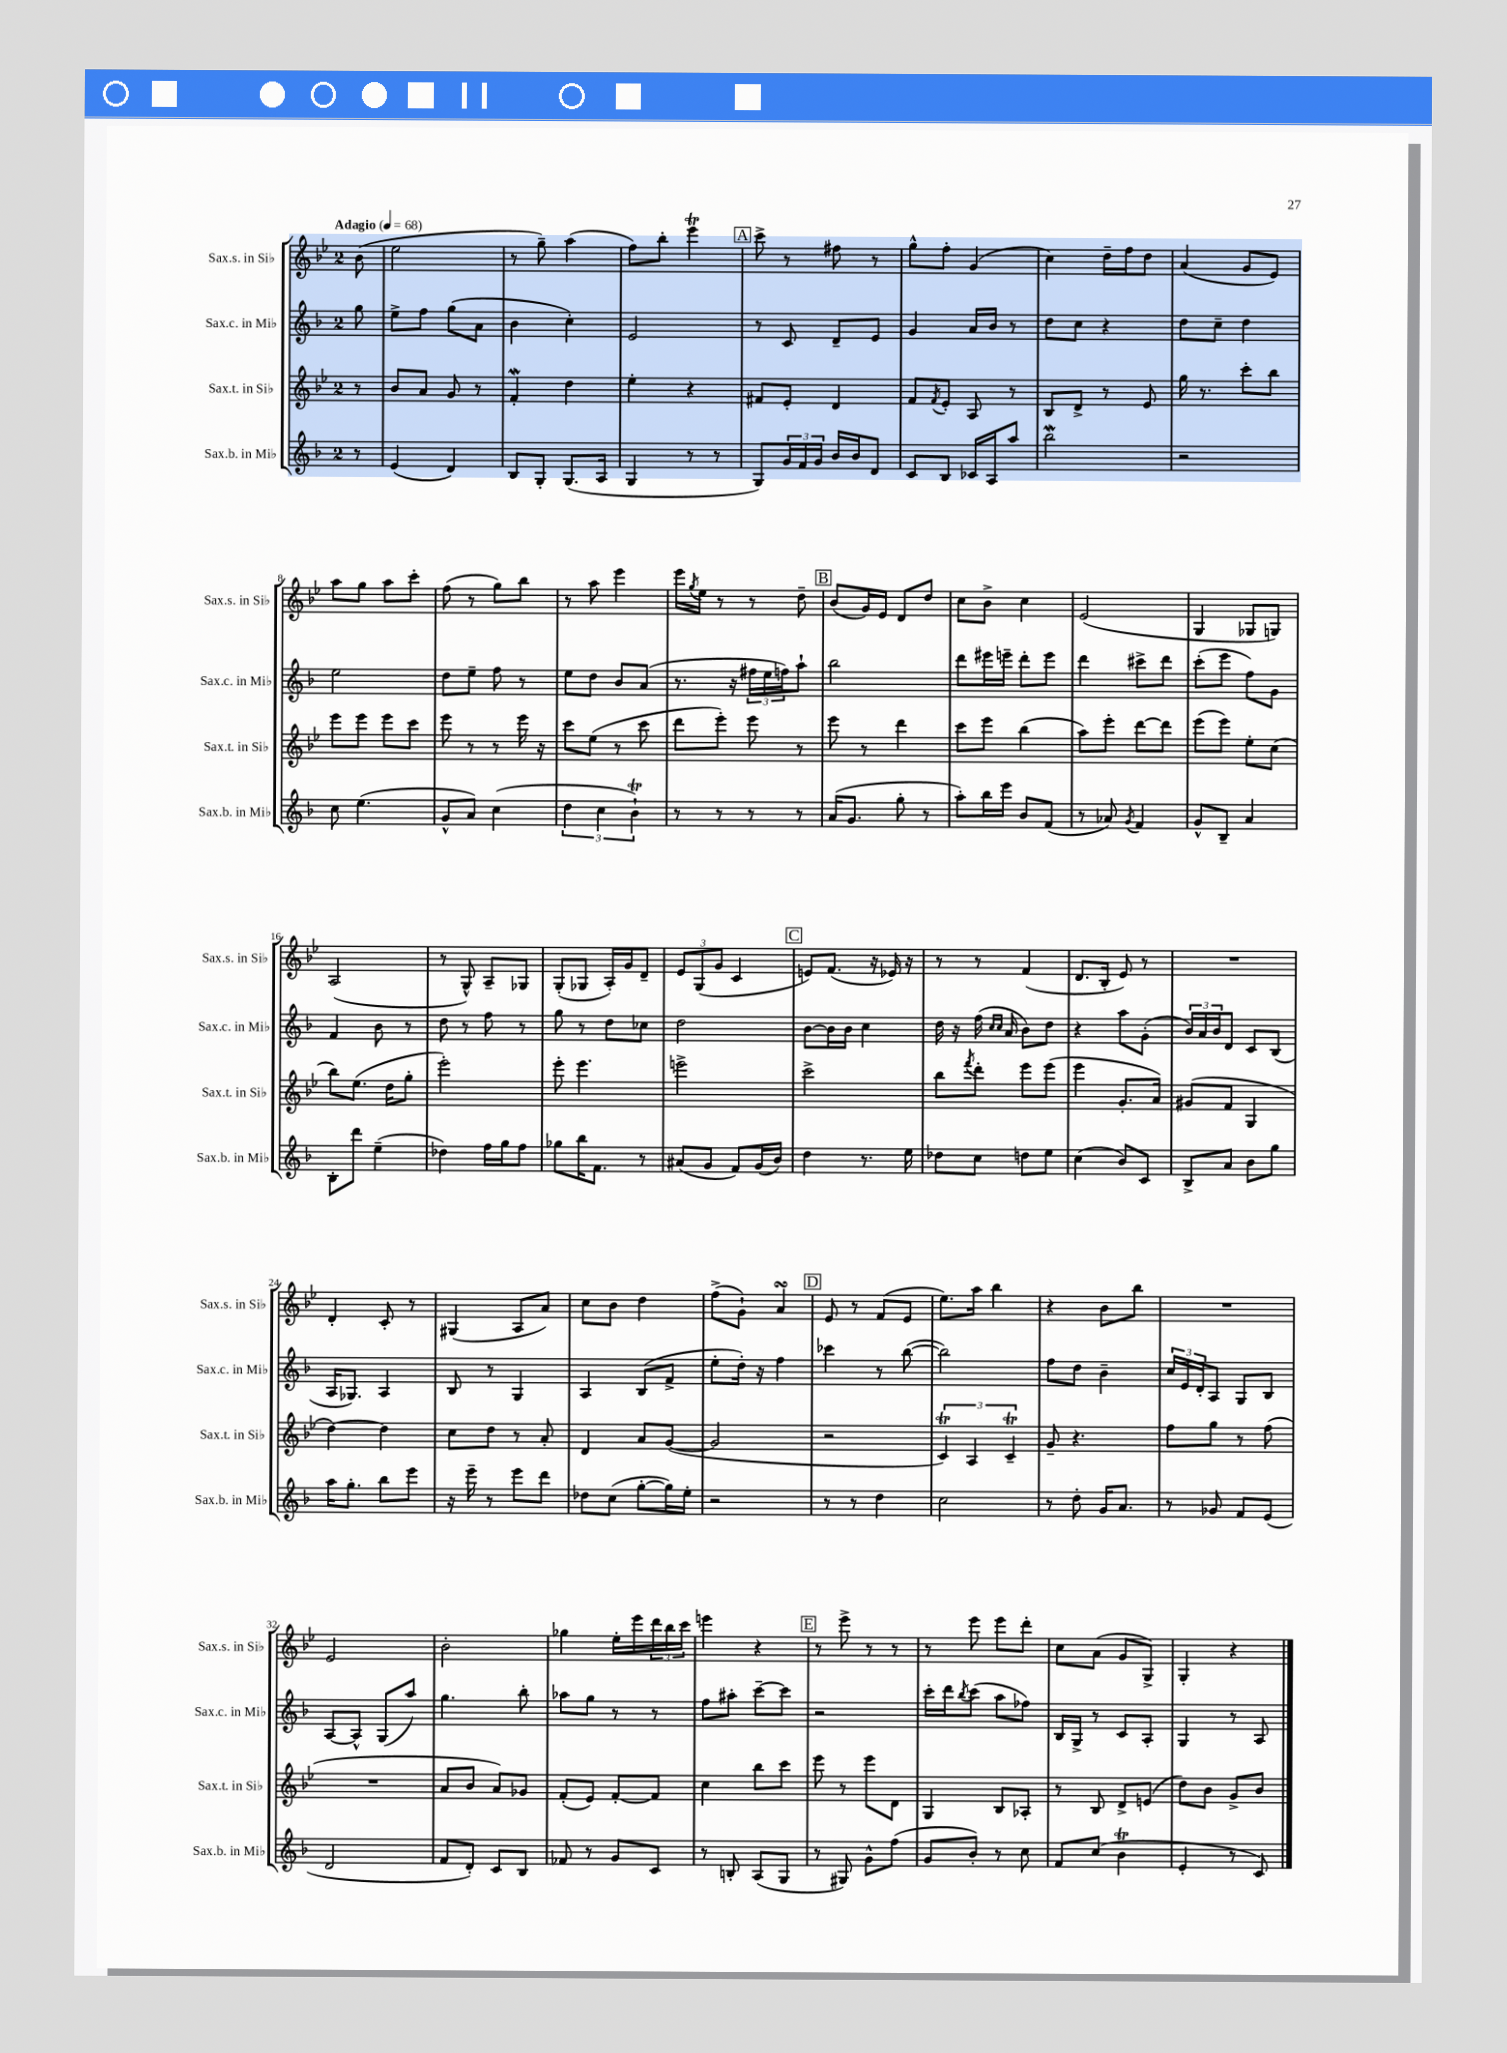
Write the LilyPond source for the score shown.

<<
\new StaffGroup <<
\new Staff = "s0" \with { instrumentName = "Sax.s. in Sib" shortInstrumentName = "Sax.s. in Sib" } {
    \clef treble \key bes \major \once \override Staff.TimeSignature.style = #'single-digit \time 2/4 \partial 8 \tempo "Adagio" 4 = 68
    bes'8( |
    ees''2 |
    r8 g''8--) a''4( |
    f''8) bes''8-. ees'''4\trill |
    \mark \markup { \box "A" } c'''8-> r8 fis''8 r8 |
    g''8-^ f''8-. g'4( |
    c''4) d''16-- f''16 d''8 |
    a'4( g'8 ees'8) |
    a''8 g''8 a''8 c'''8-. |
    f''8( r8 g''8) bes''8 |
    r8 a''8 ees'''4 |
    ees'''16 \acciaccatura { g''8 } ees''16 r8 r8 d''8-- |
    \mark \markup { \box "B" } bes'8( g'16) ees'16 d'8 d''8 |
    c''8 bes'8-> c''4 |
    ees'2( |
    g4 ges8 g8) |
    a2( |
    r8 g8-^) a8-- ges8 |
    g8-.( ges8 a16-.) g'16 d'8-- |
    \tuplet 3/2 { ees'8 g8( g'8 } c'4 |
    \mark \markup { \box "C" } e'8) f'8.( r16 ees'16) r16 |
    r8 r8 f'4( |
    d'8. bes16-. ees'8) r8 |
    R2 |
    d'4-. c'8-. r8 |
    gis4( a8 a'8) |
    c''8 bes'8 d''4 |
    f''8->( g'8-!) a'4\turn |
    \mark \markup { \box "D" } ees'8 r8 f'8( ees'8 |
    ees''8.) a''16 bes''4 |
    r4 bes'8 bes''8 |
    R2 |
    ees'2 |
    bes'2-. |
    ges''4 ees''16-. ees'''16 \tuplet 3/2 { d'''16 bes''16 c'''16 } |
    e'''4 r4 |
    \mark \markup { \box "E" } r8 ees'''8-> r8 r8 |
    r8 ees'''8 ees'''8 d'''8-. |
    c''8 a'8( g'8 g8->) |
    g4-. r4 \bar "|." |
}
\new Staff = "s1" \with { instrumentName = "Sax.c. in Mib" shortInstrumentName = "Sax.c. in Mib" } {
    \clef treble \key f \major \once \override Staff.TimeSignature.style = #'single-digit \time 2/4 \partial 8
    g''8 |
    e''8-> f''8 g''8( a'8 |
    bes'4 c''4-.) |
    e'2 |
    \mark \markup { \box "A" } r8 c'8 d'8-- e'8 |
    g'4 a'16 bes'16 r8 |
    d''8 c''8 r4 |
    d''8 c''8-- d''4 |
    e''2 |
    d''8 e''8-- f''8 r8 |
    e''8 d''8 bes'8 a'8( |
    r8. r16 \tuplet 3/2 { fis''16 e''16 f''16) } a''8-! |
    \mark \markup { \box "B" } bes''2 |
    d'''8 eis'''16 e'''16-- d'''8-. e'''8 |
    d'''4 cis'''8-> d'''8 |
    c'''8-.( e'''8 f''8) g'8 |
    f'4 bes'8 r8 |
    d''8 r8 f''8 r8 |
    g''8 r8 d''8 ces''8 |
    d''2 |
    \mark \markup { \box "C" } bes'8~ bes'16 bes'16 c''4 |
    d''16 r16 f''16( \grace { c''16 c''16 } a'16 bes'8) d''8 |
    r4 a''8 g'8-.( |
    \tuplet 3/2 { bes'16) a'16 bes'16 } d'8 c'8 bes8( |
    a16 ges8.) a4 |
    bes8 r8 g4 |
    a4 bes8( f'8-> |
    e''8-. d''16-.) r16 f''4 |
    \mark \markup { \box "D" } ces'''4 r8 bes''8~( |
    bes''2) |
    f''8 d''8 bes'4-- |
    \tuplet 3/2 { c''16 e'16 d'16-. } a8 g8 bes8 |
    a8~ a8-^ g8( a''8) |
    g''4. bes''8-. |
    aes''8 g''8 r8 r8 |
    f''8 ais''8-. c'''8~-- c'''8 |
    \mark \markup { \box "E" } r2 |
    c'''16-. d'''16 \acciaccatura { bes''8 } c'''8( a''8 fes''8) |
    bes16 g16-> r8 c'8 a8-. |
    g4 r8 a8 \bar "|." |
}
\new Staff = "s2" \with { instrumentName = "Sax.t. in Sib" shortInstrumentName = "Sax.t. in Sib" } {
    \clef treble \key bes \major \once \override Staff.TimeSignature.style = #'single-digit \time 2/4 \partial 8
    r8 |
    bes'8 a'8 g'8 r8 |
    f'4-.\mordent d''4 |
    ees''4-. r4 |
    \mark \markup { \box "A" } fis'8 ees'8-. d'4 |
    f'8 \acciaccatura { f'8 } ees'8-. a8 r8 |
    bes8 d'8-> r8 ees'8 |
    g''16 r8. c'''8-. bes''8 |
    ees'''8 ees'''8 ees'''8 c'''8 |
    ees'''8 r8 r8 ees'''16 r16 |
    c'''8 ees''8( r8 c'''8 |
    d'''8 ees'''8-.) ees'''8 r8 |
    \mark \markup { \box "B" } ees'''8 r8 d'''4 |
    c'''8 ees'''8 bes''4( |
    a''8) ees'''8-. d'''8~ d'''8 |
    ees'''8( ees'''8) ees''8-. c''8( |
    bes''8) ees''8.( d''16 g''8-. |
    ees'''2-.) |
    ees'''8-. ees'''4. |
    e'''2-> |
    \mark \markup { \box "C" } c'''2-> |
    bes''8 \acciaccatura { f'''8 } d'''8-. ees'''8 ees'''8( |
    ees'''4 g'8.-. a'16) |
    gis'8( f'8 g4 |
    d''4~) d''4 |
    c''8 d''8 r8 a'8-. |
    d'4 a'8 g'8~( |
    g'2 |
    \mark \markup { \box "D" } r2 |
    \tuplet 3/2 { c'4\trill) a4 c'4--\trill } |
    g'8-- r4. |
    f''8 g''8 r8 f''8( |
    R2 |
    a'8 bes'8 a'8) ges'8 |
    f'8-.( ees'8) f'8~-. f'8 |
    c''4 bes''8 c'''8 |
    \mark \markup { \box "E" } ees'''8 r8 ees'''8 d'8 |
    g4 bes8 aes8-. |
    r8 bes8 d'8-> e'8( |
    d''8) bes'8 g'8-> bes'8 \bar "|." |
}
\new Staff = "s3" \with { instrumentName = "Sax.b. in Mib" shortInstrumentName = "Sax.b. in Mib" } {
    \clef treble \key f \major \once \override Staff.TimeSignature.style = #'single-digit \time 2/4 \partial 8
    r8 |
    e'4( d'4) |
    bes8 g8-. g8.( a16 |
    g4 r8 r8 |
    \mark \markup { \box "A" } g8) \tuplet 3/2 { g'16 f'16 g'16 } bes'16 bes'16 d'8 |
    c'8 bes8 ces'16 a16 a''8 |
    bes''2\mordent |
    r2 |
    c''8 e''4.( |
    g'8-^ a'8) c''4( |
    \tuplet 3/2 { d''4 c''4 bes'4-!\trill) } |
    r8 r8 r8 r8 |
    \mark \markup { \box "B" } a'16( g'8. g''8-. r8 |
    a''8-.) bes''16 e'''16 bes'8 f'8( |
    r8 aes'8) \acciaccatura { g'8 } f'4 |
    g'8-^ bes8-- a'4 |
    bes8-. d'''8 e''4--( |
    des''4) f''16 g''16 f''8 |
    ges''8 bes''16 f'8. r8 |
    ais'8( g'8 f'8) g'16( bes'16) |
    \mark \markup { \box "C" } d''4 r8. e''16 |
    des''8 c''8 d''8 e''8 |
    c''4( bes'8) c'8 |
    bes8-> a'8 bes'8 g''8 |
    a''16 g''8.-. bes''8 e'''8 |
    r16 e'''16-- r8 e'''8 d'''8 |
    des''8 c''8( g''8~-. g''16) e''16-. |
    r2 |
    \mark \markup { \box "D" } r8 r8 d''4 |
    c''2 |
    r8 d''8-. g'16 a'8. |
    r8 ges'8 f'8 e'8( |
    d'2 |
    f'8 d'8-.) c'8 bes8 |
    fes'8 r8 g'8 c'8 |
    r8 b8-. a8( g8 |
    \mark \markup { \box "E" } r8 gis8) g'8-^ f''8( |
    g'8 bes'8-.) r8 c''8 |
    f'8 c''8( bes'4\trill |
    e'4-. r8 c'8) \bar "|." |
}
>>
>>
